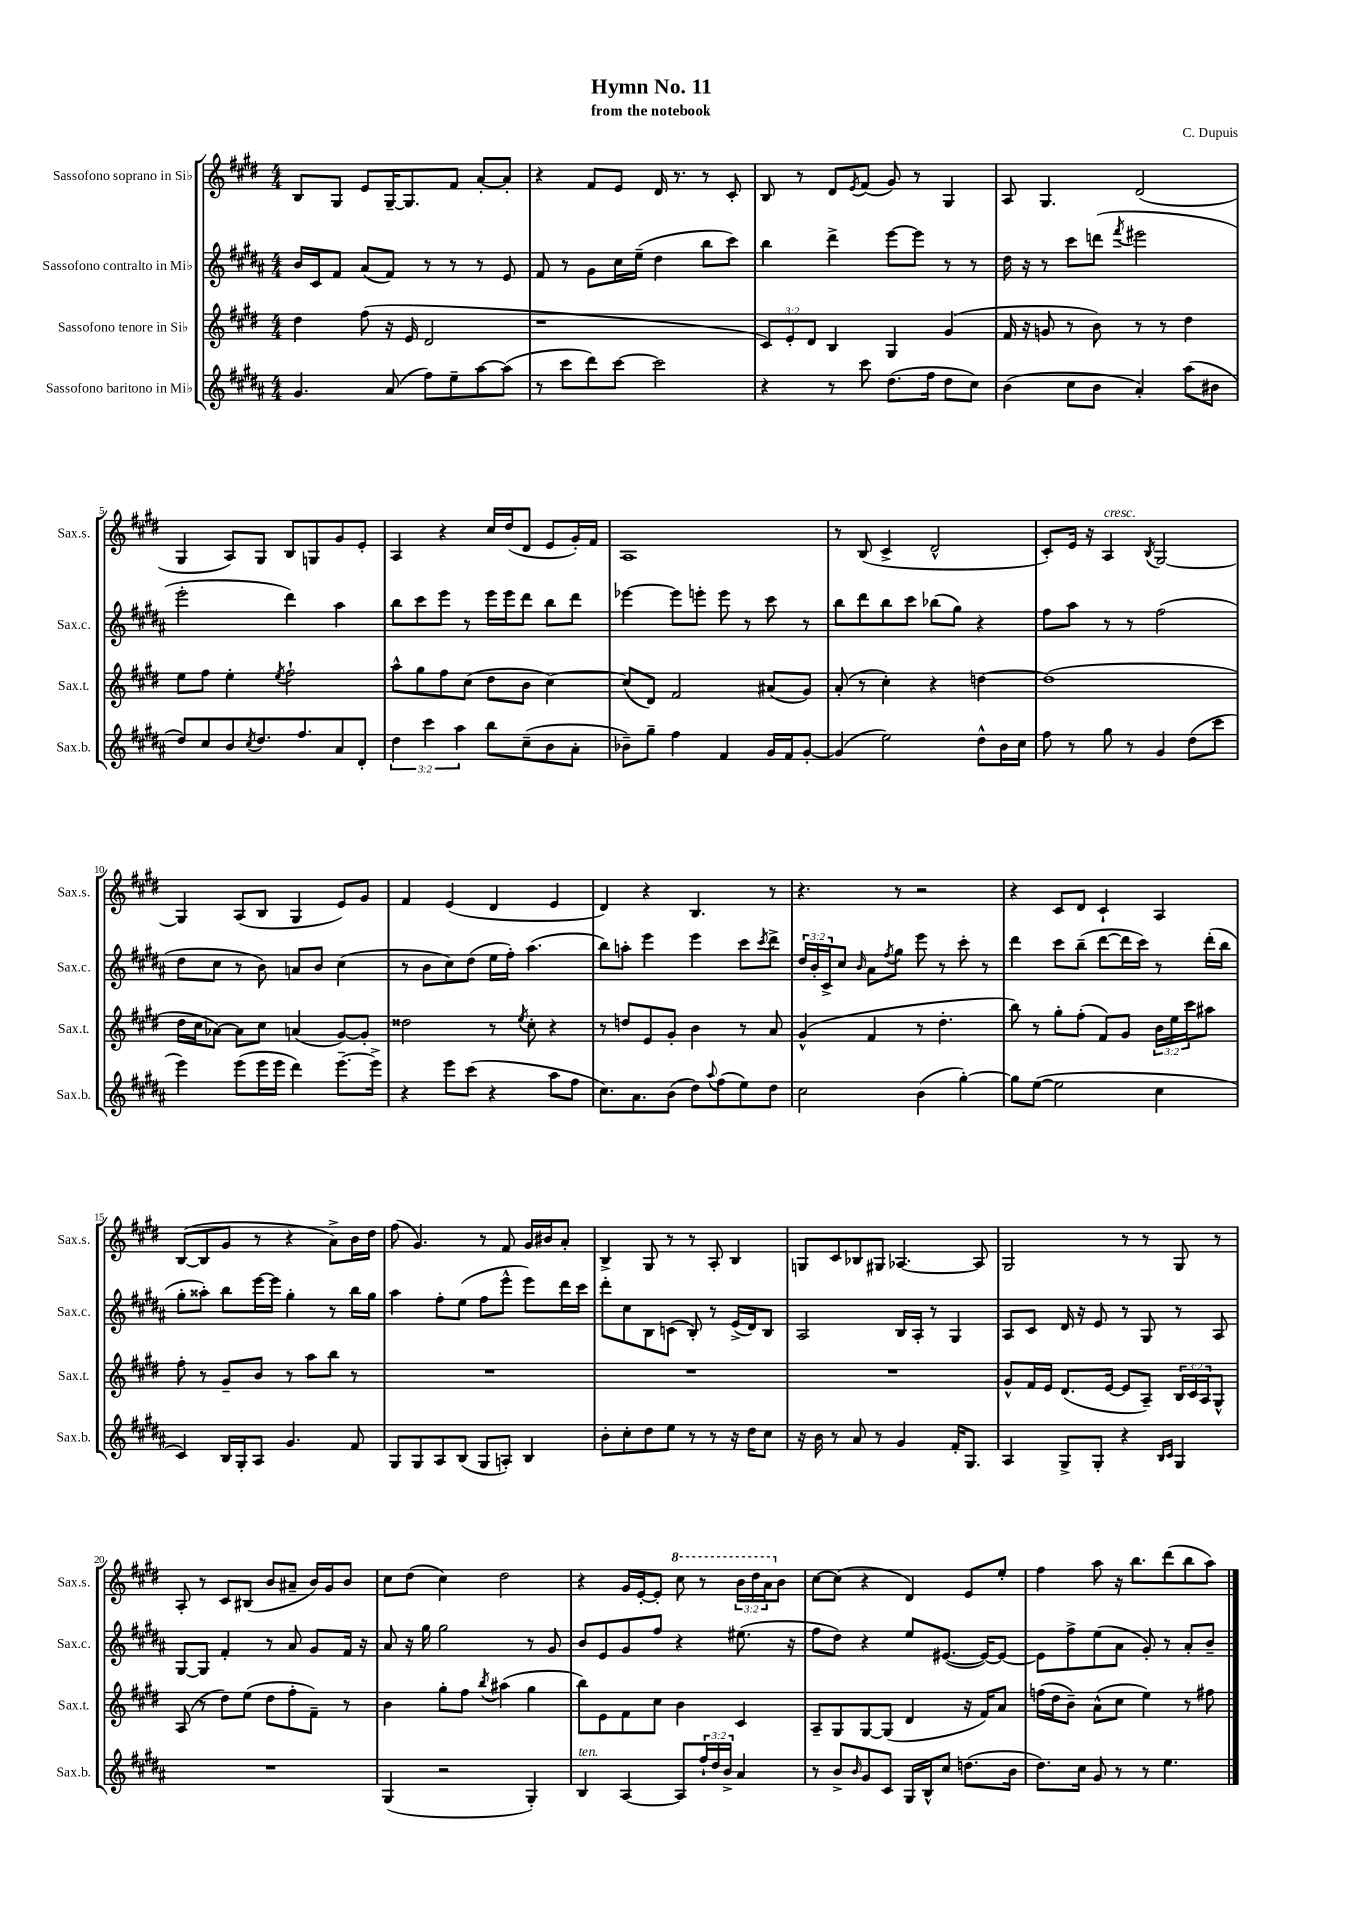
\header { title = "Hymn No. 11" composer = "C. Dupuis" subtitle = "from the notebook" }
<<
\new StaffGroup <<
\new Staff = "s0" \with { instrumentName = "Sassofono soprano in Sib" shortInstrumentName = "Sax.s." } {
    \clef treble \key e \major \numericTimeSignature \time 4/4 \override Staff.TupletNumber.text = #tuplet-number::calc-fraction-text
    b8 gis8 e'8 gis16~-- gis8. fis'8 a'8~-. a'8-. |
    r4 fis'8 e'8 dis'16 r8. r8 cis'8-. |
    b8 r8 dis'8 \acciaccatura { e'8 } fis'8( gis'8) r8 gis4 |
    a8 gis4. dis'2( |
    gis4 a8) gis8 b8 g8 gis'8 e'8-. |
    a4 r4 cis''16 dis''16( dis'8 e'8 gis'16-.) fis'16 |
    a1 |
    r8 b8( cis'4-> dis'2-^ |
    cis'8-.) e'16 r16 a4^\markup { \italic "cresc." } \acciaccatura { b8 } gis2~ |
    gis4 a8( b8 gis4 e'8) gis'8 |
    fis'4 e'4( dis'4 e'4 |
    dis'4) r4 b4. r8 |
    r4. r8 r2 |
    r4 cis'8 dis'8 cis'4-! a4 |
    b8~( b8 gis'8 r8 r4 a'8->) b'16 dis''16 |
    fis''8( gis'4.) r8 fis'8 gis'16 bis'16 a'8-. |
    b4-> gis8 r8 r8 a8-. b4 |
    g8 cis'8 bes8 gis8 aes4.~ aes8 |
    gis2 r8 r8 gis8 r8 |
    a8-. r8 cis'8 bis8( b'8 ais'8-- b'16) gis'16 b'8 |
    cis''8 dis''8( cis''4) dis''2 |
    r4 gis'16 e'16~-. e'8-. \ottava #1 cis'''8 r8 \tuplet 3/2 { b''16 dis'''16 a''16 \ottava #0 } b'8 |
    cis''8~ cis''8( r4 dis'4) e'8 e''8-. |
    fis''4 a''8 r16 b''8. dis'''8( b''8 a''8) \bar "|." |
}
\new Staff = "s1" \with { instrumentName = "Sassofono contralto in Mib" shortInstrumentName = "Sax.c." } {
    \clef treble \key b \major \numericTimeSignature \time 4/4 \override Staff.TupletNumber.text = #tuplet-number::calc-fraction-text
    b'16 cis'16 fis'8 ais'8( fis'8) r8 r8 r8 e'8 |
    fis'8 r8 gis'8 cis''16 e''16--( dis''4 b''8 cis'''8) |
    b''4 dis'''4-> e'''8~ e'''8 r8 r8 |
    dis''16 r16 r8 cis'''8 d'''8( \acciaccatura { fis'''8 } eis'''2 |
    e'''2-. dis'''4) ais''4 |
    b''8 cis'''8 e'''8 r8 e'''16 e'''16 dis'''8 b''8 dis'''8 |
    ees'''4~ ees'''8 e'''8-. e'''8 r8 cis'''8 r8 |
    b''8 dis'''8 b''8 cis'''8 bes''8( gis''8) r4 |
    fis''8 ais''8 r8 r8 fis''2( |
    dis''8 cis''8 r8 b'8) a'8 b'8 cis''4( |
    r8 b'8 cis''8) dis''8( e''16 fis''16-.) ais''4.( |
    b''8) a''8-. e'''4 e'''4 cis'''8 \acciaccatura { cis'''8 } dis'''8-> |
    \tuplet 3/2 { dis''16 b'16-. cis'16-> } cis''8 \grace { b'16 } ais'8 \acciaccatura { fis''8 } gis''8 e'''8 r8 cis'''8-. r8 |
    dis'''4 cis'''8 b''8--( dis'''8~ dis'''16 cis'''16) r8 dis'''16-.( b''16 |
    gis''8-. aisis''8-.) b''8 e'''16~ e'''16 gis''4-. r8 b''16 gis''16 |
    ais''4 fis''8-. e''8( fis''8 e'''8-^ e'''8) dis'''16 cis'''16 |
    dis'''8-. cis''8 b8 c'8( b8-.) r8 e'16->( dis'16) b8 |
    ais2 b16 ais16-. r8 gis4 |
    ais8 cis'8 dis'16 r16 e'8 r8 gis8 r8 ais8 |
    gis8~ gis8 fis'4-. r8 ais'8 gis'8 fis'16 r16 |
    ais'8 r16 gis''16 gis''2 r8 gis'8 |
    b'8 e'8 gis'8 fis''8 r4 eis''8.( r16 |
    fis''8 dis''8) r4 e''8 eis'8.~( eis'16~) eis'8~ |
    eis'8 fis''8-> e''8( ais'8 gis'8-.) r8 ais'8-. b'8-- \bar "|." |
}
\new Staff = "s2" \with { instrumentName = "Sassofono tenore in Sib" shortInstrumentName = "Sax.t." } {
    \clef treble \key e \major \numericTimeSignature \time 4/4 \override Staff.TupletNumber.text = #tuplet-number::calc-fraction-text
    dis''4 fis''8( r16 e'16 dis'2 |
    r1 |
    \tuplet 3/2 { cis'8) e'8-. dis'8 } b4 gis4 gis'4( |
    fis'16 r16 g'8 r8 b'8) r8 r8 dis''4 |
    e''8 fis''8 e''4-. \acciaccatura { e''8 } fis''2-! |
    a''8-^ gis''8 fis''8 cis''8( dis''8 b'8 cis''4~) |
    cis''8( dis'8) fis'2 ais'8( gis'8) |
    a'8-.( r8 cis''4-.) r4 d''4~ |
    d''1( |
    dis''16 cis''16 aes'8~) aes'8 cis''8 a'4( gis'8~) gis'8-. |
    disis''2 r8 \acciaccatura { e''8 } cis''8-. r4 |
    r8 d''8 e'8 gis'8-. b'4 r8 a'8 |
    gis'4-^( fis'4 r8 dis''4.-. |
    b''8) r8 gis''8-. fis''8-.( fis'8) gis'8 \tuplet 3/2 { b'16 e''16 cis'''16 } ais''8 |
    fis''8-. r8 gis'8-- b'8 r8 a''8 b''8 r8 |
    R1 |
    R1 |
    R1 |
    gis'8-^ fis'16 e'16 dis'8.( e'16~ e'8 a8--) \tuplet 3/2 { b16 cis'16 a16 } gis8-^ |
    a8( r8 dis''8) e''8( dis''8 fis''8-. fis'8--) r8 |
    b'4 gis''8-. fis''8 \acciaccatura { b''8 } ais''4( gis''4 |
    b''8) e'8 fis'8 cis''8 b'4 cis'4 |
    a8-- gis8 gis8~ gis8( dis'4 r16 fis'16) a'8 |
    f''16( dis''16 b'8--) a'8-^( cis''8 e''4) r8 fis''8 \bar "|." |
}
\new Staff = "s3" \with { instrumentName = "Sassofono baritono in Mib" shortInstrumentName = "Sax.b." } {
    \clef treble \key b \major \numericTimeSignature \time 4/4 \override Staff.TupletNumber.text = #tuplet-number::calc-fraction-text
    gis'4. ais'8( fis''8) e''8-- ais''8~ ais''8( |
    r8 cis'''8 dis'''8) cis'''8~ cis'''2 |
    r4 r8 cis'''8 dis''8.( fis''16 dis''8 cis''8) |
    b'4( cis''8 b'8 ais'4-.) ais''8( bis'8 |
    dis''8) cis''8 b'8 \acciaccatura { cis''8 } dis''8. fis''8. ais'8 dis'8-. |
    \tuplet 3/2 { dis''4 cis'''4 ais''4 } b''8 cis''8--( b'8 ais'8-. |
    bes'8--) gis''8-- fis''4 fis'4 gis'16 fis'16 gis'8~-. |
    gis'4( e''2) dis''8-^ b'16 cis''16 |
    fis''8 r8 gis''8 r8 gis'4 dis''8( cis'''8 |
    e'''4) e'''8( e'''16 e'''16 dis'''4) e'''8.~-- e'''16-> |
    r4 e'''8 cis'''8( r4 ais''8 fis''8 |
    cis''8.) ais'8. b'8( dis''8) \appoggiatura { ais''8 } fis''8( e''8) dis''8 |
    cis''2 b'4( gis''4~-.) |
    gis''8 e''8~( e''2 cis''4 |
    cis'4) b16 gis16-. ais8 gis'4. fis'8 |
    gis8 gis8 ais8 b8( gis8 a8-.) b4 |
    b'8-. cis''8-. dis''8 e''8 r8 r8 r16 dis''16 cis''8 |
    r16 b'16 r8 ais'8 r8 gis'4 fis'16-. gis8. |
    ais4 gis8-> gis8-. r4 \grace { b16 cis'16 } gis4 |
    R1 |
    gis4( r2 gis4-.) |
    b4^\markup { \italic "ten." } ais4~ ais8 \tuplet 3/2 { fis''16-! dis''16 b'16-> } ais'4 |
    r8 b'8-> \grace { b'16 } gis'8 cis'8 gis16 b16-^ cis''8 d''8.( b'16 |
    dis''8.) cis''16 gis'8 r8 r8 e''4. \bar "|." |
}
>>
>>
